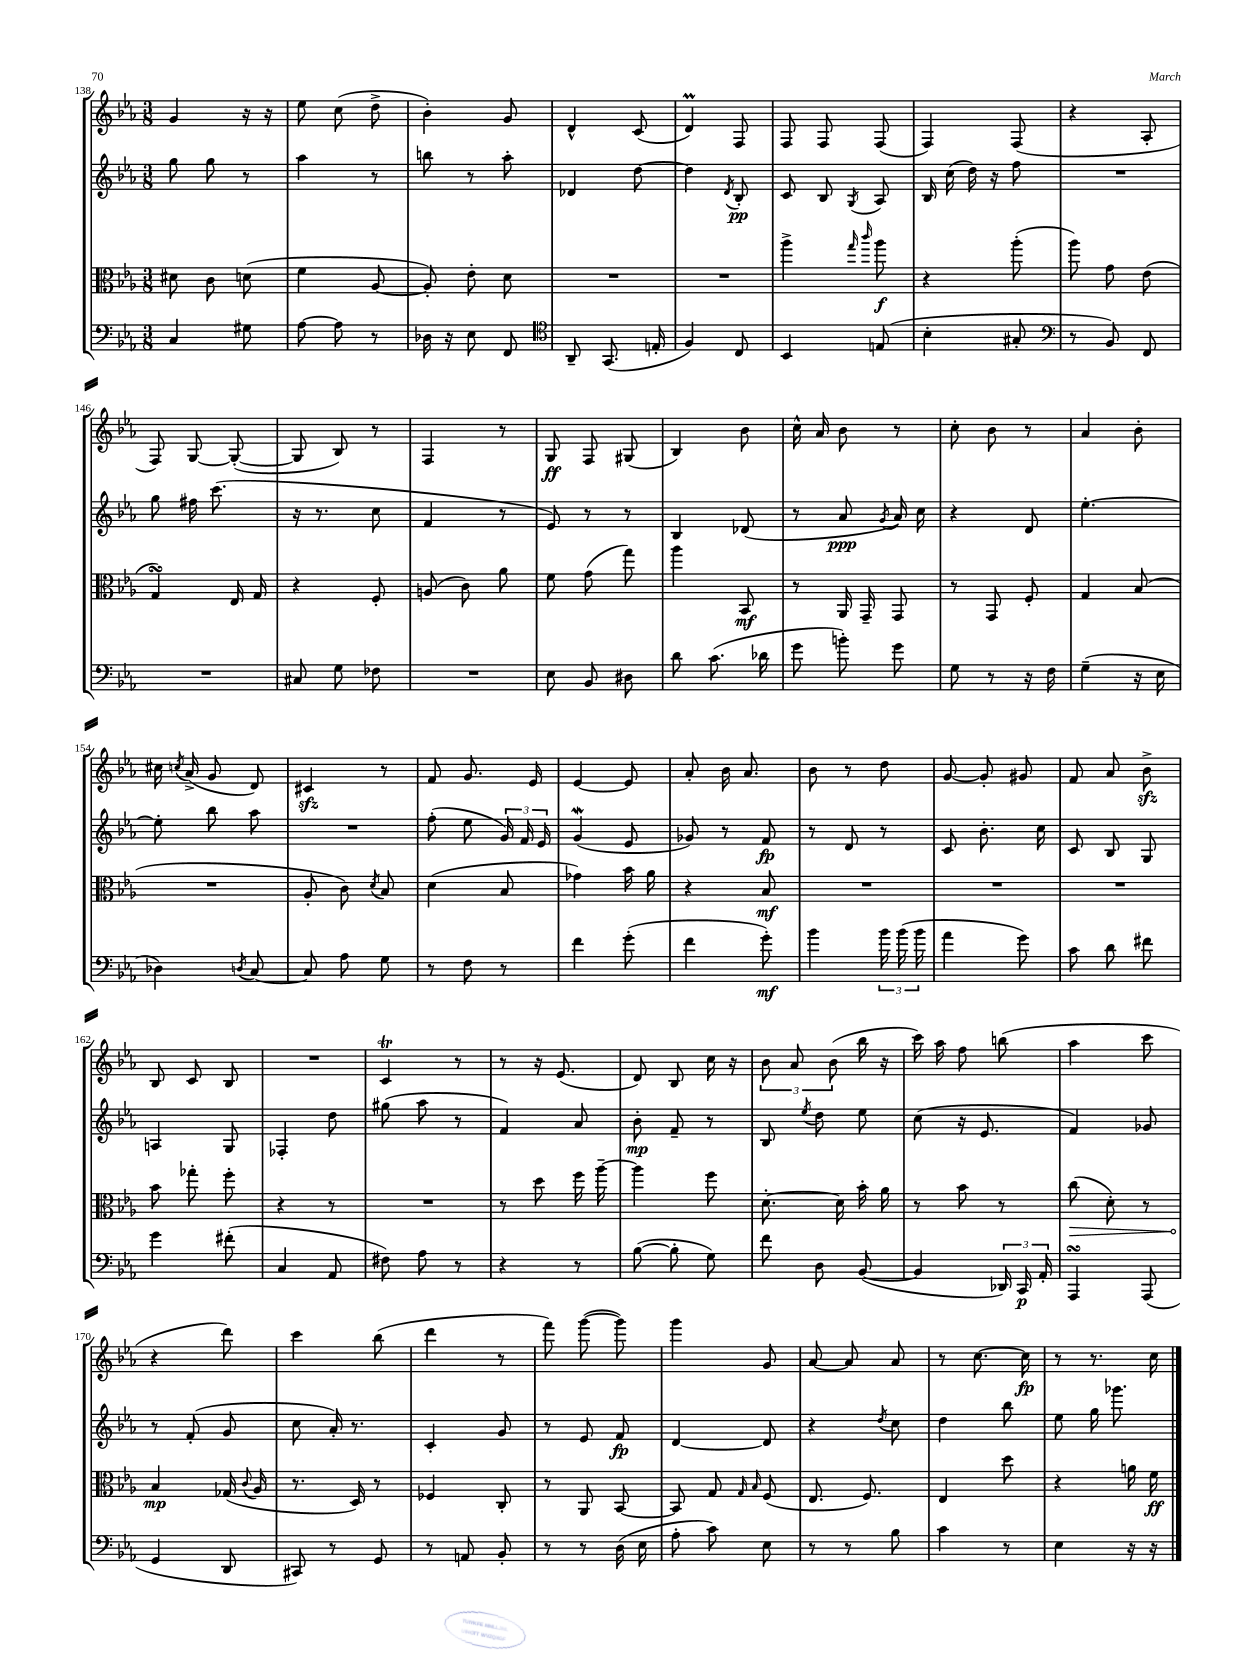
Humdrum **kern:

**kern	**kern	**kern	**kern
*staff4	*staff3	*staff2	*staff1
*clefF4	*clefC3	*clefG2	*clefG2
*k[b-e-a-]	*k[b-e-a-]	*k[b-e-a-]	*k[b-e-a-]
*M3/8	*M3/8	*M3/8	*M3/8
4C	8d#	8gg	4g
.	8c	8gg	.
8G#	(8d	8r	16r
.	.	.	16r
=	=	=	=
[8A-	4f	4aa-	8ee-
8A-]	.	.	(8cc
8r	[8A-	8r	8dd^
=	=	=	=
16D-	8A-'])	8bb	4b-')
16r	.	.	.
8E-	8e-'	8r	.
8FF	8d	8aa-'	8g
=	=	=	=
*clefC4	*	*	*
8AA-~	4.r	4d-	4d^^
(8.GG	.	.	.
.	.	[8dd	(8c
16E'	.	.	.
=	=	=	=
4F)	4.r	4dd]	4d)
.	.	8qd	.
8C	.	8B-'	8F
=	=	=	=
4BB-	4aa-^	8c	8F
.	.	8B-	8F
.	16qqgg	.	.
.	16qqccc	8qG	.
(8E	8aa-	8A-	(8F
=	=	=	=
4B-'	4r	16B-	4F)
.	.	(16cc	.
.	.	16dd)	.
.	.	16r	.
8G#'	(8aa-'	8ff	(8F
=	=	=	=
*clefF4	*	*	*
8r	8aa-)	4.r	4r
8BB-)	8g	.	.
8FF	(8e-	.	8A-'
=	=	=	=
4.r	4G)	8gg	8F)
.	.	16ff#	[8G
.	.	(8.ccc	.
.	16E-	.	(8G'_
.	16G	.	.
=	=	=	=
8C#	4r	16r	8G]
.	.	8.r	.
8G	.	.	8B-)
8F-	8F'	8cc	8r
=	=	=	=
4.r	(8A	4f	4F
.	8c)	.	.
.	8a-	8r	8r
=	=	=	=
8E-	8f	8e-)	8G
8BB-	(8g	8r	8F
8D#	8gg)	8r	(8G#
=	=	=	=
8d	4aa-	4B-	4B-)
(8.c	.	.	.
.	8BB-	(8d-	8b-
16d-	.	.	.
=	=	=	=
8g	8r	8r	16cc^^
.	.	.	16a-
8b')	16AA-	8a-	8b-
.	16GG~	.	.
.	.	8qg	.
8g	8GG	16a-)	8r
.	.	16cc	.
=	=	=	=
8G	8r	4r	8cc'
8r	8GG	.	8b-
16r	8F'	8d	8r
16F	.	.	.
=	=	=	=
(4G~	4G	[4.ee-'	4a-
16r	(8B-	.	8b-'
16E-	.	.	.
=	=	=	=
4D-)	4.r	8ee-']	16cc#
.	.	.	8qcc
.	.	.	(16a-^
.	.	8bb-	8g
8qD	.	.	.
[8C	.	8aa-	8d)
=	=	=	=
8C]	8A-'	4.r	4c#
8A-	8c)	.	.
.	8qd	.	.
8G	8B-	.	8r
=	=	=	=
8r	(4d	(8ff'	8f
8F	.	8ee-	8.g
8r	8B-	24g)	.
.	.	24f	.
.	.	.	16e-
.	.	24e-	.
=	=	=	=
4f	4g-)	(4g	[4e-
(8g'	16b-	8e-	8e-]
.	16a-	.	.
=	=	=	=
4f	4r	8g-)	8a-'
.	.	8r	16b-
.	.	.	8.a-
8g')	8B-	8f	.
=	=	=	=
4b-	4.r	8r	8b-
.	.	8d	8r
24b-	.	8r	8dd
(24b-	.	.	.
24b-	.	.	.
=	=	=	=
4a-	4.r	8c	[8g
.	.	8.b-'	8g']
8g)	.	.	8g#
.	.	16cc	.
=	=	=	=
8c	4.r	8c	8f
8d	.	8B-	8a-
8f#	.	8G	8b-^
=	=	=	=
4g	8b-	4A	8B-
.	8gg-'	.	8c
(8f#'	8ff'	8G	8B-
=	=	=	=
4C	4r	4F-'	4.r
8AA-	8r	8dd	.
=	=	=	=
8F#)	4.r	(8gg#	4c
8A-	.	8aa-	.
8r	.	8r	8r
=	=	=	=
4r	8r	4f)	8r
.	8dd	.	16r
.	.	.	(8.e-
8r	16ff	8a-	.
.	[16aa-~	.	.
=	=	=	=
([8B-	4aa-]	8b-'	8d)
8B-']	.	8f~	8B-
8G)	8ff	8r	16cc
.	.	.	16r
=	=	=	=
8f	[8.d'	8B-	12b-
.	.	.	12a-
.	.	8qee-	.
8D	.	8dd	.
.	.	.	(12b-
.	16d]	.	.
([8BB-	16b-'	8ee-	16bb-
.	16a-	.	16r
=	=	=	=
4BB-]	8r	(8cc	16ccc)
.	.	.	16aa-
.	8b-	16r	8ff
.	.	8.e-	.
24DD-)	8r	.	(8bb
24CC	.	.	.
24AA-'	.	.	.
=	=	=	=
4AAA-	(8cc	4f)	4aa-
.	8d')	.	.
(8AAA-	8r	8g-	8ccc
=	=	=	=
4GG	4B-	8r	4r
.	.	(8f'	.
8DD	(16G-	8g	8ddd)
.	8qqc	.	.
.	16A-	.	.
=	=	=	=
8CC#)	8.r	8cc	4ccc
8r	.	16a-')	.
.	16D)	8.r	.
8GG	8r	.	(8bb-
=	=	=	=
8r	4F-	4c'	4ddd
8AA	.	.	.
8BB-'	8C'	8g	8r
=	=	=	=
8r	8r	8r	8fff)
8r	8AA-	8e-	([8ggg
(16D	[8BB-	8f	8ggg])
16E-	.	.	.
=	=	=	=
8A-'	8BB-]	[4d	4ggg
8c)	8G	.	.
.	16qqG	.	.
.	16qqB-	.	.
8E-	(8F	8d]	8g
=	=	=	=
8r	8.E-	4r	[8a-
8r	.	.	8a-]
.	8.F)	.	.
.	.	8qdd	.
8B-	.	8cc	8a-
=	=	=	=
4c	4E-	4dd	8r
.	.	.	[8.cc
8r	8dd	8bb-	.
.	.	.	16cc]
=	=	=	=
4E-	4r	8ee-	8r
.	.	16gg	8.r
.	.	8.ggg-	.
16r	16a	.	.
16r	16f	.	16cc
==	==	==	==
*-	*-	*-	*-
